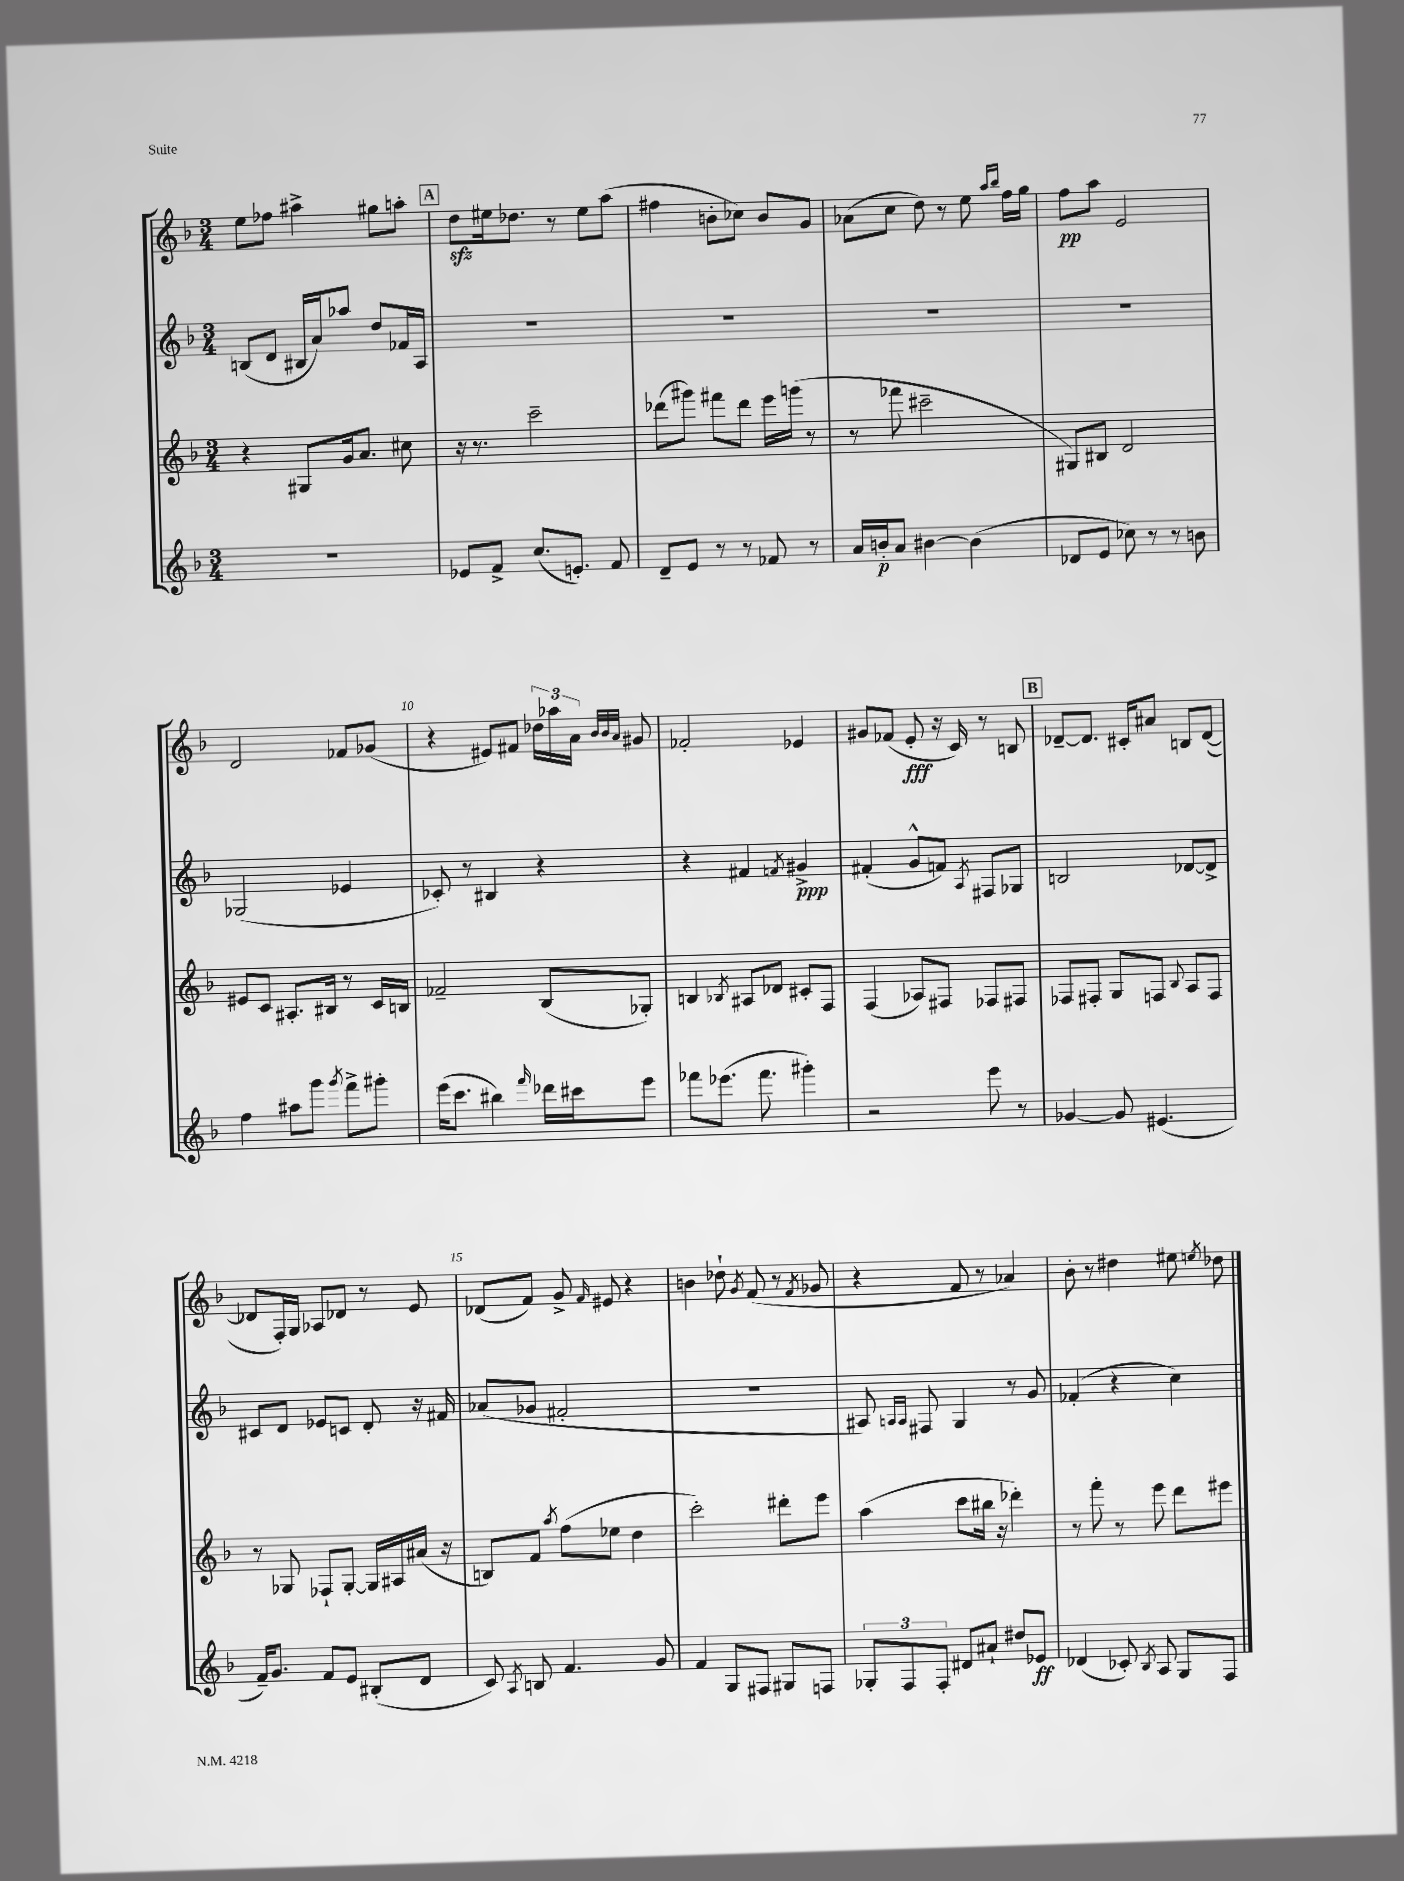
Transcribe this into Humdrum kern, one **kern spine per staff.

**kern	**dynam	**kern	**kern	**dynam	**kern	**dynam
*part4	*part4	*part3	*part2	*part2	*part1	*part1
*staff4	*staff4	*staff3	*staff2	*staff2	*staff1	*staff1
*clefG2	*	*clefG2	*clefG2	*	*clefG2	*
*k[b-]	*	*k[b-]	*k[b-]	*	*k[b-]	*
*M3/4	*	*M3/4	*M3/4	*	*M3/4	*
=4	=4	=4	=4	=4	=4	=4
2.r	.	4r	(8Bn/L	.	8ee\L	.
.	.	.	8d/J	.	8ff-X\J	.
.	.	8G#X/L	16B#X/LL	.	4aa#X^\	.
.	.	.	16a/J)	.	.	.
.	.	16g/k	8aa-X/J	.	.	.
.	.	8.a/J	.	.	.	.
.	.	.	8dd/L	.	8gg#X\L	.
.	.	8cc#X\	16f-X/L	.	8aan'\J	.
.	.	.	16A/JJ	.	.	.
!!LO:REH:place=s1:t=A
=5	=5	=5	=5	=5	=5	=5
8e-X/L	.	16r	2.r	.	8ddzz\L	.
.	.	8.r	.	.	.	.
8f^/J	.	.	.	.	16ee#X\k	.
.	.	.	.	.	8.dd-X\J	.
(8.cc/L	.	2ccc~\	.	.	.	.
.	.	.	.	.	8r	.
8.en'/J)	.	.	.	.	.	.
.	.	.	.	.	8ee#\L	.
8f/	.	.	.	.	(8aa\J	.
=6	=6	=6	=6	=6	=6	=6
8d~/L	.	(8ddd-X\L	2.r	.	4ff#X\	.
8e/J	.	8ggg#X\J)	.	.	.	.
8r	.	8fff#X\L	.	.	8bn'\L	.
8r	.	8ddd-\J	.	.	8cc-X\J)	.
8f-X/	.	16eee\LL	.	.	8b/L	.
.	.	(16gggn\JJ	.	.	.	.
8r	.	8r	.	.	8g/J	.
=7	=7	=7	=7	=7	=7	=7
16a/LL	.	8r	2.r	.	(8a-X\L	.
16bn'/J	p	.	.	.	.	.
8a/J	.	8fff-X\	.	.	8cc\J	.
[4b#X\	.	2ccc#X~\	.	.	8dd\)	.
.	.	.	.	.	8r	.
(4b#\]	.	.	.	.	8ee\	.
.	.	.	.	.	16qqaa/LL	.
.	.	.	.	.	16qqbb-/JJ	.
.	.	.	.	.	16ff\LL	.
.	.	.	.	.	16gg\JJ	.
=8	=8	=8	=8	=8	=8	=8
8d-X/L	.	8G#X/L)	2.r	.	8ff\L	pp
8e/J	.	8B#X/J	.	.	8aa\J	.
8cc-X\)	.	2d/	.	.	2e/	.
8r	.	.	.	.	.	.
8r	.	.	.	.	.	.
8bn\	.	.	.	.	.	.
!!LO:LB:g=z
=9	=9	=9	=9	=9	=9	=9
4ff\	.	8e#X/L	(2G-X/	.	2d/	.
.	.	8c/J	.	.	.	.
8aa#X\L	.	8.A#X'/L	.	.	.	.
8ggg\J	.	.	.	.	.	.
.	.	16B#X/Jk	.	.	.	.
8qggg/	.	.	.	.	.	.
8fff^\L	.	8r	4e-X/	.	8f-X/L	.
8ggg#X'\J	.	16c/LL	.	.	(8g-X/J	.
.	.	16Bn/JJ	.	.	.	.
=10	=10	=10	=10	=10	=10	=10
(16eee\KL	.	2f-X~/	8c-X'/)	.	4r	.
8.ccc\J	.	.	.	.	.	.
.	.	.	8r	.	.	.
4bb#X\)	.	.	4B#X/	.	8e#X/L)	.
.	.	.	.	.	8f#X/J	.
16qqfff/	.	.	.	.	.	.
16ddd-X\LL	.	(8B-/L	4r	.	24dd-X\LL	.
.	.	.	.	.	24aa-X\	.
16ccc#X\J	.	.	.	.	.	.
.	.	.	.	.	24a\JJ	.
.	.	.	.	.	32qqb-/LLL	.
.	.	.	.	.	32qqb-/	.
.	.	.	.	.	32qqa/JJJ	.
8eee\J	.	8G-X'/J)	.	.	8g#X/	.
=11	=11	=11	=11	=11	=11	=11
8fff-X\L	.	4Bn/	4r	.	2f-X'/	.
(8.eee-X\J	.	.	.	.	.	.
.	.	8qB-X/	.	.	.	.
.	.	8A#X/L	4f#X/	.	.	.
8.fff-\	.	.	.	.	.	.
.	.	8d-X/J	.	.	.	.
.	.	.	8qfn/	.	.	.
4ggg#X'\)	.	8c#X'/L	4g#X^/	ppp	4e-X/	.
.	.	8F/J	.	.	.	.
=12	=12	=12	=12	=12	=12	=12
2r	.	(4F/	(4f#X'/	.	8g#X/L	.
.	.	.	.	.	(8f-X/J	.
.	.	8A-X/L)	8g^^/L	.	8e'/	fff
.	.	8F#X/J	8fn/J)	.	16r	.
.	.	.	.	.	16c/)	.
.	.	.	8qA/	.	.	.
8eee\	.	8F-X/L	8F#X/L	.	8r	.
8r	.	8F#X/J	8G-X/J	.	8Bn/	.
!!LO:REH:place=s1:t=B
=13	=13	=13	=13	=13	=13	=13
[4g-X/	.	8F-X/L	2Bn/	.	[8d-X~/L	.
.	.	8F#X'/J	.	.	8.d-/J]	.
8g-/]	.	8G/L	.	.	.	.
.	.	.	.	.	16c#X'/KL	.
(4.e#X/	.	8Fn/J	.	.	8a#X/J	.
.	.	8qqB-/	.	.	.	.
.	.	8A/L	[8d-X/L	.	8Bn/L	.
.	.	8F/J	8d-^/J]	.	([8d-/J	.
!!LO:LB:g=z
=14	=14	=14	=14	=14	=14	=14
16f~/KL)	.	8r	8c#X/L	.	8d-X/L]	.
8.g/J	.	.	.	.	.	.
.	.	8G-X/	8d/J	.	16F'/L)	.
.	.	.	.	.	16G/JJ	.
8f/L	.	8F-X`/L	8e-X/L	.	8A-X/L	.
8e/J	.	[8G-'/J	8cn/J	.	8d-X/J	.
(8B#X'/L	.	16G-/LL]	8d'/	.	8r	.
.	.	16A#X/	.	.	.	.
8d/J	.	(16a#X/JJ	16r	.	8e/	.
.	.	16r	16f#X/	.	.	.
=15	=15	=15	=15	=15	=15	=15
8c/)	.	8Bn/L)	(8a-X/L	.	(8d-X/L	.
8qA/	.	.	.	.	.	.
8Bn/	.	8f/J	8g-X/J	.	8f/J)	.
.	.	8qaa/	.	.	.	.
4.f/	.	(8ff\L	2f#X'/	.	8g^/	.
.	.	.	.	.	16qqf/	.
.	.	8ee-X\J	.	.	8e#X/	.
.	.	4dd\	.	.	4r	.
8g/	.	.	.	.	.	.
=16	=16	=16	=16	=16	=16	=16
4f/	.	2ccc'\)	2.r	.	4bn\	.
8G/L	.	.	.	.	8dd-X`\	.
.	.	.	.	.	8qg/	.
8F#X/J	.	.	.	.	(8f/	.
8G#X/L	.	8ddd#X'\L	.	.	8r	.
.	.	.	.	.	8qf/	.
8Fn/J	.	8eee\J	.	.	8g-X/	.
=17	=17	=17	=17	=17	=17	=17
12G-X'/L	.	(4aa\	8A#X/)	.	4r	.
12F/	.	.	.	.	.	.
.	.	.	16qqAn/LL	.	.	.
.	.	.	16qqA/JJ	.	.	.
.	.	.	8F#X/	.	.	.
12F'/J	.	.	.	.	.	.
8d#X/L	.	8ccc\L	4G/	.	8f/	.
8a#X`/J	.	16bb#X\Jk	.	.	8r	.
.	.	16r	.	.	.	.
8dd#X/L	.	4ddd-X'\)	8r	.	4a-X/)	.
8e-X/J	ff	.	8g/	.	.	.
=18	=18	=18	=18	=18	=18	=18
(4d-X/	.	8r	(4f-X'/	.	8b-'\	.
.	.	8fff'\	.	.	8r	.
8c-X'/)	.	8r	4r	.	4dd#X\	.
8qB-/	.	.	.	.	.	.
8A/	.	8eee\	.	.	.	.
8G/L	.	8ddd\L	4cc\)	.	8ee#X\	.
.	.	.	.	.	8qeen/	.
8F/J	.	8eee#X\J	.	.	8dd-X\	.
==	==	==	==	==	==	==
*-	*-	*-	*-	*-	*-	*-
